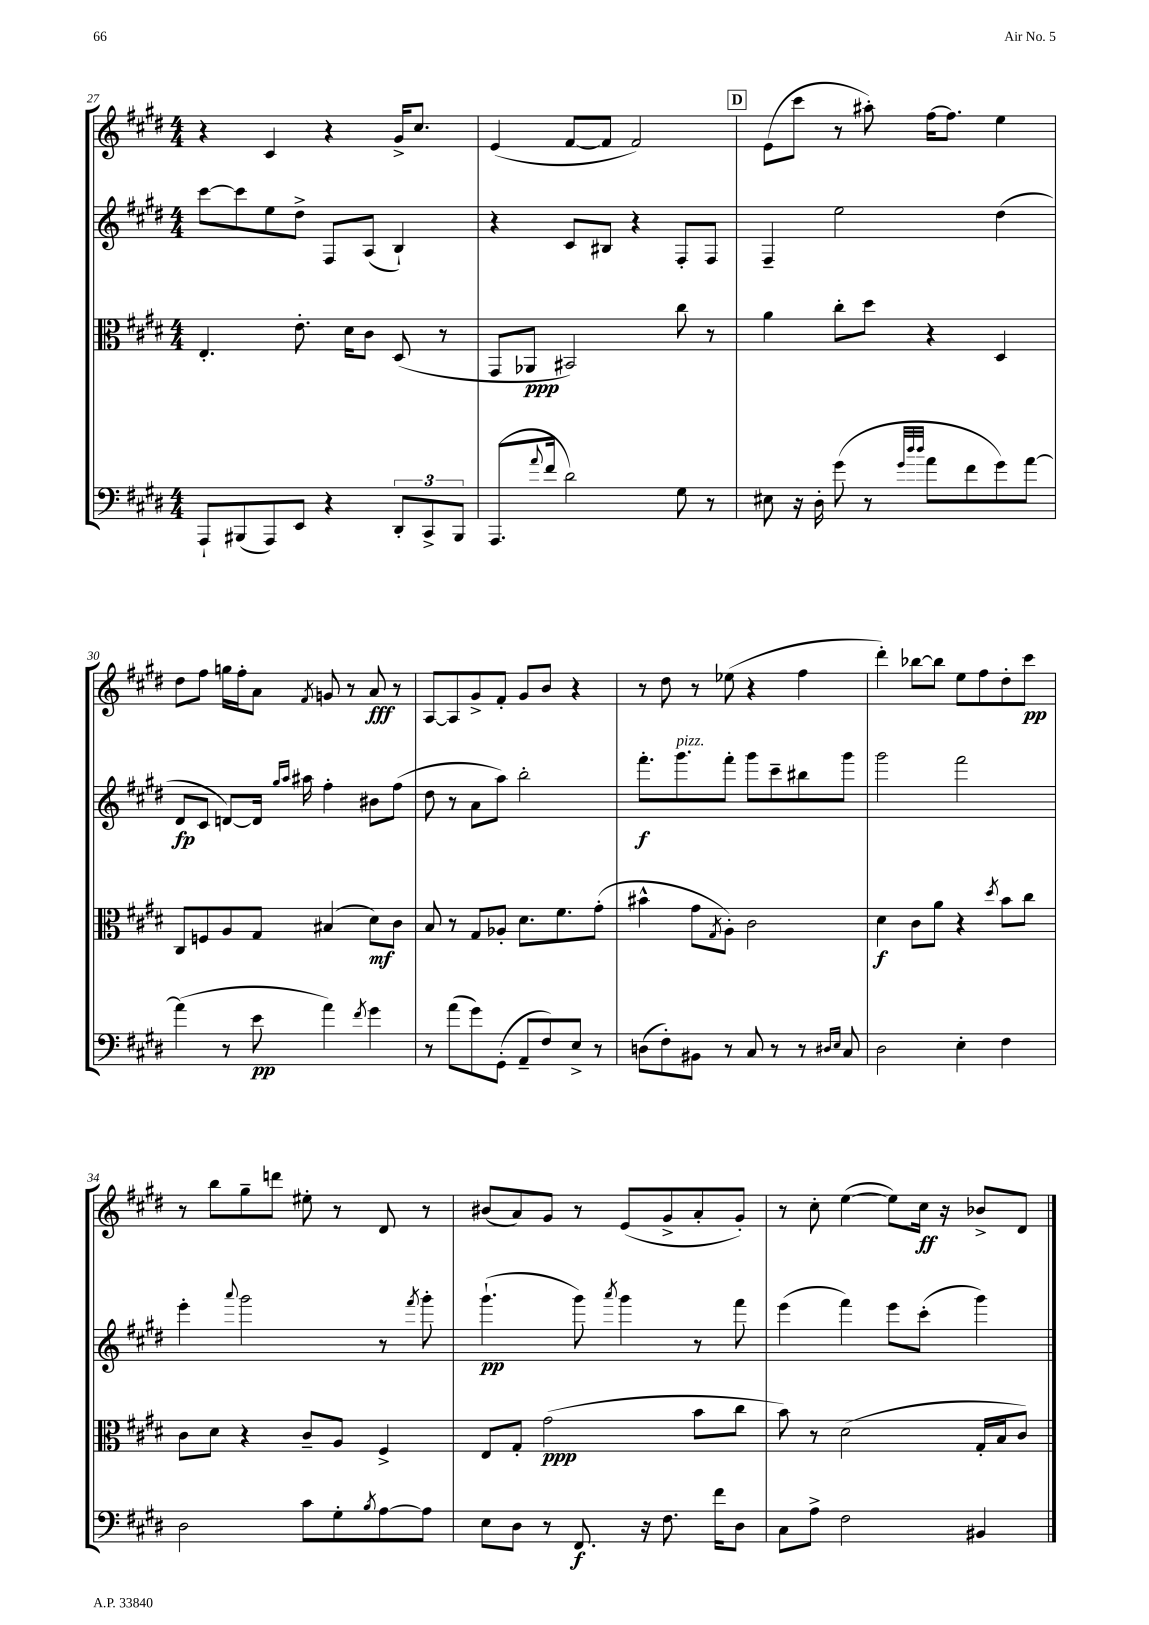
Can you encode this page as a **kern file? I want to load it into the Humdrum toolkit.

**kern	**kern	**kern	**kern
*staff4	*staff3	*staff2	*staff1
*clefF4	*clefC3	*clefG2	*clefG2
*k[f#c#g#d#]	*k[f#c#g#d#]	*k[f#c#g#d#]	*k[f#c#g#d#]
*M4/4	*M4/4	*M4/4	*M4/4
8AAA`	4.E'	[8ccc#	4r
(8BBB#	.	8ccc#]	.
8AAA)	.	8ee	4c#
8EE	8.e'	8dd#^	.
4r	.	8F#	4r
.	16d#	.	.
.	8c#	(8A	.
12DD#'	(8D#	4B`)	16g#^
.	.	.	8.cc#
12CC#^	.	.	.
.	8r	.	.
12BBB#	.	.	.
=	=	=	=
(8.AAA	8GG#	4r	(4e
.	8AA-	.	.
8qqa	.	.	.
16f#	.	.	.
2d#)	2BB#)	8c#	[8f#
.	.	8B#	8f#]
.	.	4r	2f#)
8G#	8cc#	8F#'	.
8r	8r	8F#	.
=	=	=	=
8E#	4a	4F#~	(8e
16r	.	.	8ccc#
16D#'	.	.	.
(8g#	8cc#'	2ee	8r
8r	8dd#	.	8aa#')
32qqg#	.	.	.
32qqdd#	.	.	.
32qqdd#	.	.	.
8a	4r	.	[16ff#
.	.	.	8.ff#]
8f#	.	.	.
8g#)	4D#	(4dd#	4ee
[8a	.	.	.
=	=	=	=
(4a]	8C#	8d#	8dd#
.	8F	8c#	8ff#
8r	8A	[8d)	16gg
.	.	.	16ff#'
8e	8G#	16d]	8a
.	.	16qqgg#	.
.	.	16qqaa	.
.	.	16aa#	.
.	.	.	8qf#
4a)	(4B#	4ff#'	8g
.	.	.	8r
8qf#	.	.	.
4g#	8d#)	8b#	8a
.	8c#	(8ff#	8r
=	=	=	=
8r	8B	8dd#	[8A
(8a	8r	8r	8A]
8g#)	8G#	8a	8g#^
(8GG#'	8A-'	8aa)	8f#'
8AA~	8.d#	2bb'	8g#
8F#)	.	.	8b
.	8.f#	.	.
8E^	.	.	4r
8r	(8g#'	.	.
=	=	=	=
(8D	4b#^^	8.fff#'	8r
8F#')	.	.	8dd#
.	.	8.ggg#	.
8BB#	8g#	.	8r
.	8qG#	.	.
8r	8A')	8fff#'	(8ee-
8C#	2c#	8ggg#	4r
8r	.	8ccc#~	.
8r	.	8bb#	4ff#
16qqD#	.	.	.
16qqE	.	.	.
8C#	.	8ggg#	.
=	=	=	=
2D#	4d#	2ggg#	4ddd#')
.	8c#	.	[8bb-
.	8a	.	8bb-]
4E'	4r	2fff#	8ee
.	.	.	8ff#
.	8qdd#	.	.
4F#	8b	.	8dd#'
.	8cc#	.	8ccc#
=	=	=	=
2D#	8c#	4eee'	8r
.	8d#	.	8bb
.	.	8qqaaa	.
.	4r	2ggg#	8gg#~
.	.	.	8ddd
8c#	8c#~	.	8ee#'
8G#'	8A	.	8r
8qB	.	.	.
[8A	4F#^	8r	8d#
.	.	8qfff#	.
8A]	.	8ggg#'	8r
=	=	=	=
8E	8E	(4.ggg#`	(8b#
8D#	8G#'	.	8a)
8r	(2g#	.	8g#
8.FF#	.	8ggg#)	8r
.	.	8qaaa	.
.	.	4ggg#	(8e
16r	.	.	.
8.F#	.	.	8g#^
.	8b	8r	8a'
16f#	.	.	.
8D#	8cc#	8fff#	8g#')
=	=	=	=
8C#	8b)	(4eee	8r
8A^	8r	.	8cc#'
2F#	(2d#	4fff#)	([4ee
.	.	8eee	8ee])
.	.	(8ccc#'	16cc#
.	.	.	16r
4BB#	16G#'	4ggg#)	8b-^
.	16B	.	.
.	8c#)	.	8d#
==	==	==	==
*-	*-	*-	*-
